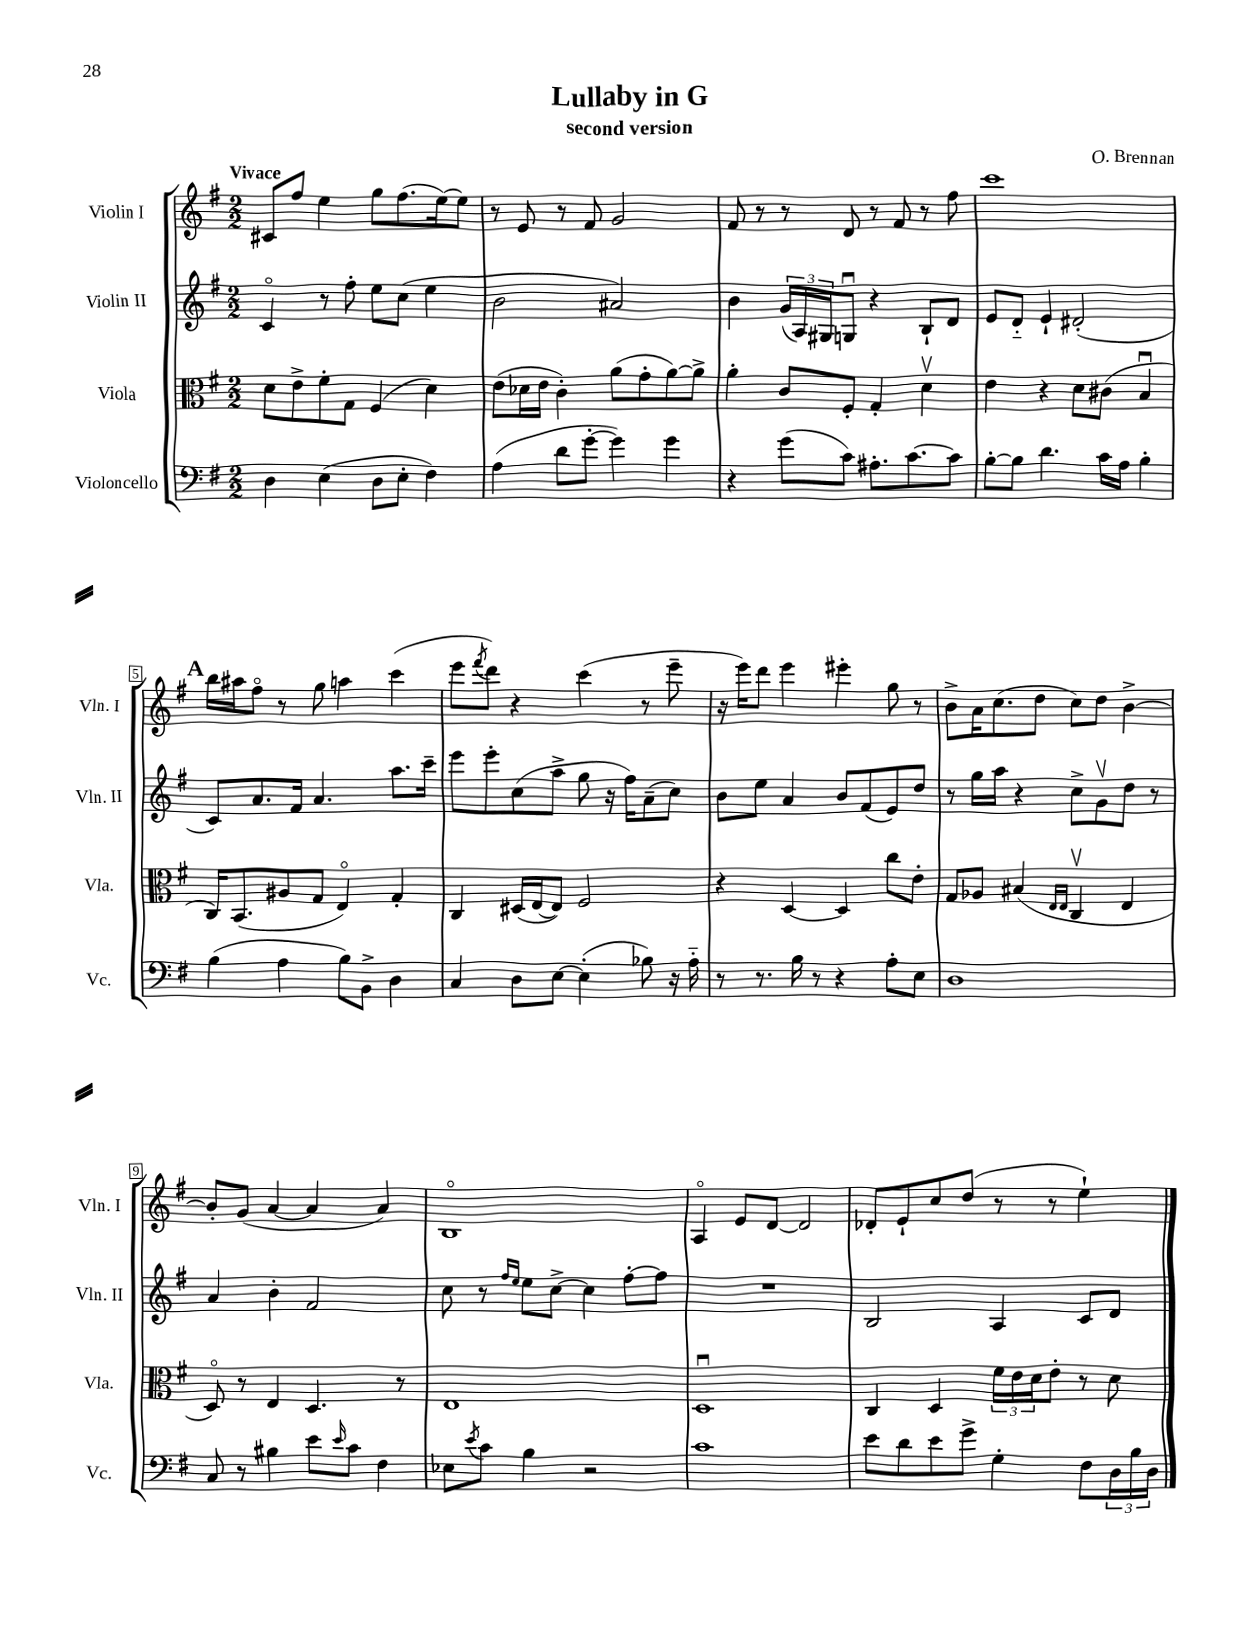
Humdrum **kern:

**kern	**kern	**kern	**kern
*part4	*part3	*part2	*part1
*staff4	*staff3	*staff2	*staff1
*I"Violoncello	*I"Viola	*I"Violin II	*I"Violin I
*I'Vc.	*I'Vla.	*I'Vln. II	*I'Vln. I
*clefF4	*clefC3	*clefG2	*clefG2
*k[f#]	*k[f#]	*k[f#]	*k[f#]
*M2/2	*M2/2	*M2/2	*M2/2
=1	=1	=1	=1
!	!	!	!LO:TX:a:B:t=Vivace
4D\	8d\L	4c/	8c#X/L
.	8e^\	.	8ff#/J
(4E\	8f#'\	8r	4ee\
.	8G\J	8ff#'\	.
8D\L	(4F#/	8ee\L	8gg\L
8E'\J	.	(8cc\J	(8.ff#\
4F#\)	4d\)	4ee\	.
.	.	.	[16ee\k)
.	.	.	8ee\J]
=2	=2	=2	=2
(4A\	(8e\L	2b\	8r
.	16d-X\L	.	8e/
.	16e\JJ	.	.
8d\L	4c'\)	.	8r
[8g'\J	.	.	8f#/
4g\])	(8a\L	2a#X/)	2g/
.	8g'\	.	.
4g\	[8a\)	.	.
.	8a^\J]	.	.
=3	=3	=3	=3
4r	4a'\	4b\	8f#/
.	.	.	8r
(8g\L	8c/L	(24g/LL	8r
.	.	24A/)	.
.	.	24G#X/J	.
8c\J)	8F#'/J	8Gnu/J	8d/
8.A#X'\L	4G'/	4r	8r
.	.	.	8f#/
[8.c\	.	.	.
.	4dv\	8B`/L	8r
8c\J]	.	8d/J	8ff#\
=4	=4	=4	=4
[8B'\L	4e\	8e/L	1ccc
8B\J]	.	8d/J	.
4.d\	4r	4e`/	.
.	8d\L	(2d#X'/	.
16c\LL	(8c#X\J	.	.
16A\JJ	.	.	.
4B'\	4Bu/	.	.
!!LO:LB:g=z
!!LO:REH:place=s1:t=A
=5	=5	=5	=5
(4B\	16C/KL)	8c/L)	16bb\LL
.	(8.BB/	.	16aa#X\J
.	.	8.a/	8ff#\J
4A\	8A#X/	.	8r
.	.	16f#/Jk	.
.	8G/J	4.a/	8gg\
8B\L)	4E/)	.	4aan\
8BB^\J	.	.	.
4D\	4G'/	8.aa\L	(4ccc\
.	.	16ccc~\Jk	.
=6	=6	=6	=6
4C/	4C/	8eee\L	8eee\L
.	.	.	8qfff#/
.	.	8eee'\	8ddd\J)
8D\L	(16D#X/LL	(8cc\	4r
.	[16E/J	.	.
[8E\J	8E/J])	8aa^\J	.
(4E'\]	2F#/	8gg\	(4ccc\
.	.	16r	.
.	.	16ff#\KL)	.
8B-X\)	.	(8a~\	8r
16r	.	8cc\J)	8eee~\
16A\	.	.	.
=7	=7	=7	=7
8r	4r	8b\L	16r
.	.	.	16eee\KL)
8.r	.	8ee\J	8ddd\J
.	[4D/	4a/	4eee\
16B\	.	.	.
8r	.	.	.
4r	4D/]	8b/L	4eee#X'\
.	.	(8f#/	.
8A'\L	8cc\L	8e/)	8gg\
8E\J	8e'\J	8dd/J	8r
=8	=8	=8	=8
1D	8G/L	8r	8b^\L
.	8A-X/J	16gg\LL	16a\K
.	.	16aa\JJ	(8.cc\
.	(4B#X/	4r	.
.	.	.	8dd\J
.	16qqE/LL	.	.
.	16qqE/JJ	.	.
.	4Cv/	8cc^\L	8cc\L)
.	.	8gv\	8dd\J
.	4E/	8dd\J	[4b^\
.	.	8r	.
!!LO:LB:g=z
=9	=9	=9	=9
8C/	8D/)	4a/	8b'/L]
8r	8r	.	(8g/J
4B#X\	4E/	4b'\	[4a/
8e\L	4.D/	2f#/	4a/]
16qqe/	.	.	.
8c\J	.	.	.
4F#\	.	.	4a/)
.	8r	.	.
=10	=10	=10	=10
8E-X\L	1E	8cc\	1B
8qe/	.	.	.
8c\J	.	8r	.
.	.	16qqff#/LL	.
.	.	16qqee/JJ	.
4B\	.	8ee\L	.
.	.	[8cc^\J	.
2r	.	4cc\]	.
.	.	[8ff#'\L	.
.	.	8ff#\J]	.
=11	=11	=11	=11
1c	1Du	1r	4A/
.	.	.	8e/L
.	.	.	[8d/J
.	.	.	2d/]
=12	=12	=12	=12
8e\L	4C/	2B/	8d-X'/L
8d\	.	.	8e`/
8e\	4D/	.	8cc/
8g^\J	.	.	(8dd/J
4G'\	24f#\LL	4A/	8r
.	24e\	.	.
.	24d\J	.	.
.	8e'\J	.	8r
8F#\L	8r	8c/L	4ee`\)
24D\L	8d\	8d/J	.
24B\	.	.	.
24D\JJ	.	.	.
==	==	==	==
*-	*-	*-	*-
